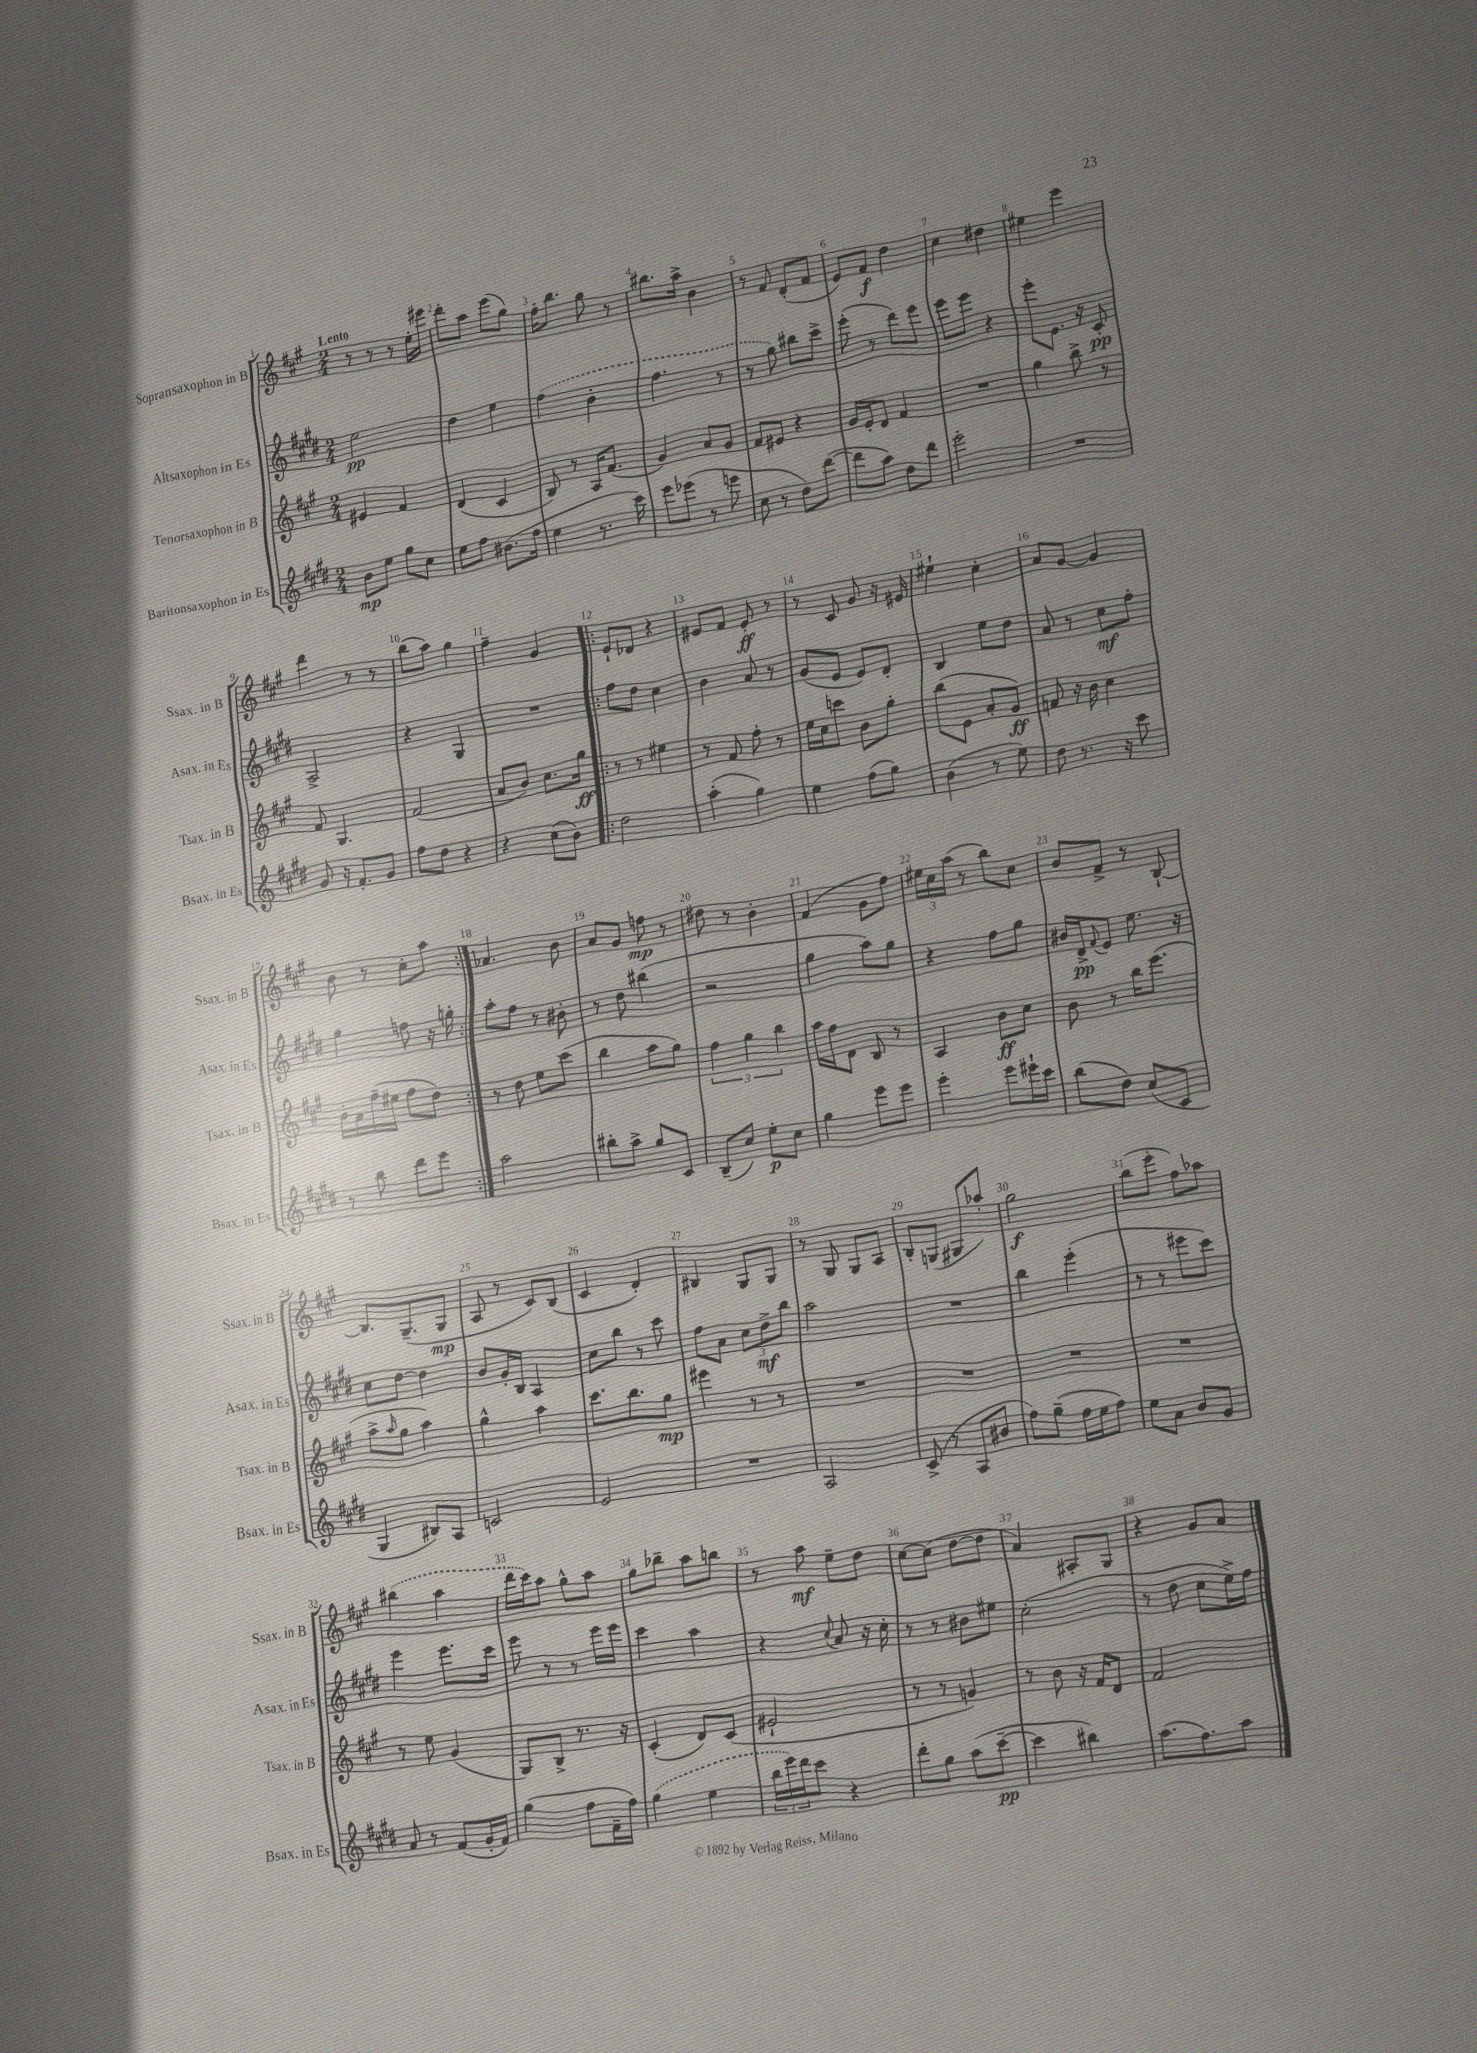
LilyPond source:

<<
\new StaffGroup <<
\new Staff = "s0" \with { instrumentName = "Sopransaxophon in B" shortInstrumentName = "Ssax. in B" } {
    \clef treble \key a \major \numericTimeSignature \time 2/4 \tempo "Lento"
    r8 r8 r8 e''16-. eis'''16 |
    d'''8-. a''8 e'''8( gis''8) |
    fis''16-. b''8. gis''8 r8 |
    bis''8. a''16-> b'4 |
    r8 fis'8 d'8-.( fis'8 |
    e'8) fis'8\f d''4 |
    cis''4 dis''4 |
    eis''4 e'''4 |
    d'''4 r8 r8 |
    b''8( a''8) gis''4 |
    fis''4-- gis'4 |
    \repeat volta 2 { e'8-! des'8 r4 |
    eis'8 fis'8 eis'8-.\ff r8 |
    r8 cis'8 gis'8 r16 eis'16 |
    eis''4-! cis''4-. |
    a'8 gis'8~ gis'4 |
    b'8 r8 cis''8-. a''8 | }
    aes'4. b'8 |
    a'8 gis'8 f''8\mp r8 |
    dis''8 r8 b'4-. |
    fis'4( gis'8 fis''8) |
    \tuplet 3/2 { eis''16 cis''16 a''16( } r8 b''8) cis''8 |
    b'8 fis'8-> r8 b8~-! |
    b8. gis8.--( gis8\mp |
    a8 r8 cis'8) b8( |
    cis'4 d'4-.) |
    bis4 gis8 gis8 |
    r8 gis8 gis8 a8 |
    b8-. g8( gis8 aes''8-.) |
    gis''2\f |
    b''8( e'''8-. fis''8) aes''8 |
    \once \slurDashed bis''4( a''4 |
    d'''16 cis'''16) a''8 gis''8-^ a''8 |
    gis''8 bes''8-- a''8 b''8 |
    r8 a''8\mf e''8-- d''8 |
    cis''8~ cis''8( d''8~ d''8 |
    a'4) ais8-. gis8 |
    r4 gis'8 a'8 \bar "|." |
}
\new Staff = "s1" \with { instrumentName = "Altsaxophon in Es" shortInstrumentName = "Asax. in Es" } {
    \clef treble \key e \major \numericTimeSignature \time 2/4
    e''2\pp |
    dis''4 e''4 |
    \once \slurDashed fis''4( b'4-. |
    fis''4. r8 |
    r8 gis''8) bis''8 cis'''8-> |
    e'''8-.( r8 dis'''8) e'''8 |
    e'''8 e'''8 r4 |
    e'''8-. e'8. r16 cis'8-.\pp |
    a2-> |
    r4 gis4 |
    R2 |
    \repeat volta 2 { fis''8 dis''8 cis''4 |
    b'4 a'8 r8 |
    gis'8( e'8 e'8) dis'8-. |
    b4 e''8 dis''8 |
    a'8 r8 cis''8\mf fis''8-. |
    gis''4 f''8 r16 g''16-. | }
    a''8-. fis''8 r8 bis'8-. |
    r8 dis''8 bis''4( |
    r2 |
    gis''4 a''8) gis''8 |
    r4 fis''8 gis''8 |
    bis'16 dis'16->\pp \appoggiatura { fis'8 } e'8 e''8. r16 |
    cis''8 dis''8~ dis''4 |
    b'8 gis'16-. b16 a4 |
    cis''8 b''8 r8 cis'''8 |
    fis''8 a'8 \tuplet 3/2 { cis''8 dis''8->\mf b''8 } |
    a''2 |
    R2 |
    b''4 e'''4-.( |
    r8 r8 eis'''8 cis'''8) |
    e'''4 e'''8. cis'''16 |
    e'''8 r8 r8 e'''16 e'''16 |
    cis'''4 a''4 |
    r4 \appoggiatura { cis''8 } a'8 r16 cis''16-. |
    r8 r8 bis'8 eis''8 |
    cis''2-.( |
    r8 dis''8 cis''8 e''16->) fis''16 \bar "|." |
}
\new Staff = "s2" \with { instrumentName = "Tenorsaxophon in B" shortInstrumentName = "Tsax. in B" } {
    \clef treble \key a \major \numericTimeSignature \time 2/4
    eis'4 fis'4 |
    d'4( cis'4 |
    b8) r8 a16 fis'8.( |
    gis'4) a'8 gis'8 |
    fis'8 eis'8 r4 |
    gis'16 e'16-. d'8 fis'4 |
    R2 |
    gis''4 b''8-> r8 |
    fis'8 gis4. |
    fis'2( |
    a'8 b'8) cis''8. gis''16\ff |
    \repeat volta 2 { r8 r8 eis''4 |
    r8 fis'8 fis''8-. r8 |
    e''16 cis''16 c'''8 b'8 gis''8-. |
    b''8( e'8 a'8-. gis'8\ff) |
    f'8 r16 b'16 cis''4 |
    b'16-. a'16 fis''16--( eis''16 fis''8 d''8) | }
    r8 d''8 e''8 cis'''8( |
    b''4 a''8 gis''8) |
    \tuplet 3/2 { fis''4 gis''4 b''4 } |
    a''16 fis''16 d'8 b8 r8 |
    a4 b'8\ff cis''8 |
    b'8 r8 b''16 e'''8.( |
    a''8-> \grace { a''16 } gis''8 a''4) |
    gis''4-^ a''4 |
    cis'''8. b''8. gis''8\mp |
    eis'''4 r8 r8 |
    R2 |
    R2 |
    R2 |
    R2 |
    r8 e''8 gis'4( |
    gis8) b8-> r8. r16 |
    cis'4-.( d'8) cis'8( |
    eis'2-! |
    r8 r8 g'4) |
    r8 b'8 r16 fis'16 d'8 |
    fis'2 \bar "|." |
}
\new Staff = "s3" \with { instrumentName = "Baritonsaxophon in Es" shortInstrumentName = "Bsax. in Es" } {
    \clef treble \key e \major \numericTimeSignature \time 2/4
    b'8\mp e''8 gis''8 cis''8 |
    e''8 fis''8 bis'8.( fis''16 |
    e''4 r8. cis'''16) |
    e'''8 ees'''8( r8 e'''8 |
    cis''8 r8 dis''8) dis'''8~( |
    dis'''8 a''8) dis''8 dis'''8 |
    e'''2-. |
    R2 |
    gis'8 r16 fis'8.-. gis'8 |
    fis''8 dis''8 r4 |
    r4 cis''8( b'8) |
    \repeat volta 2 { dis''2 |
    a''4-.( gis''4) |
    e''4 fis''8( gis''8) |
    b'4( r8 e''8) |
    dis''8 r8. r16 cis'''8 |
    r8 b''8 dis'''8 e'''8 | }
    a''2 |
    bis''8-. a''8-> gis''8 cis'8 |
    b8--( cis''8) e''8-.\p cis''8 |
    gis''4 e'''8 e'''8 |
    e'''4-. e'''8 eis'''16-! cis'''16 |
    b''8( dis''8) cis''8( cis'8 |
    gis4 bis8) a8 |
    c'2 |
    e'2 |
    R2 |
    a2 |
    cis'8->( r8 a8 bis'8 |
    fis''8) gis''8--( fis''16 e''16 fis''8) |
    e''8 a'8 b'8 gis'8 |
    a'8 r8 fis'8( gis'16-. fis'16) |
    gis''4( fis''8 fis'16-- fis''16) |
    \once \slurDashed gis''4( e''4 |
    \tuplet 3/2 { b''16 e'''16) dis'''16 } cis'''8 r4 |
    dis'''8-. gis''8 a''8( cis'''8~--\pp |
    cis'''4 bis''4) |
    a''8.( fis''8.) a''8 \bar "|." |
}
>>
>>
\layout { \context { \Score \override BarNumber.break-visibility = ##(#f #t #t) barNumberVisibility = #all-bar-numbers-visible } }
